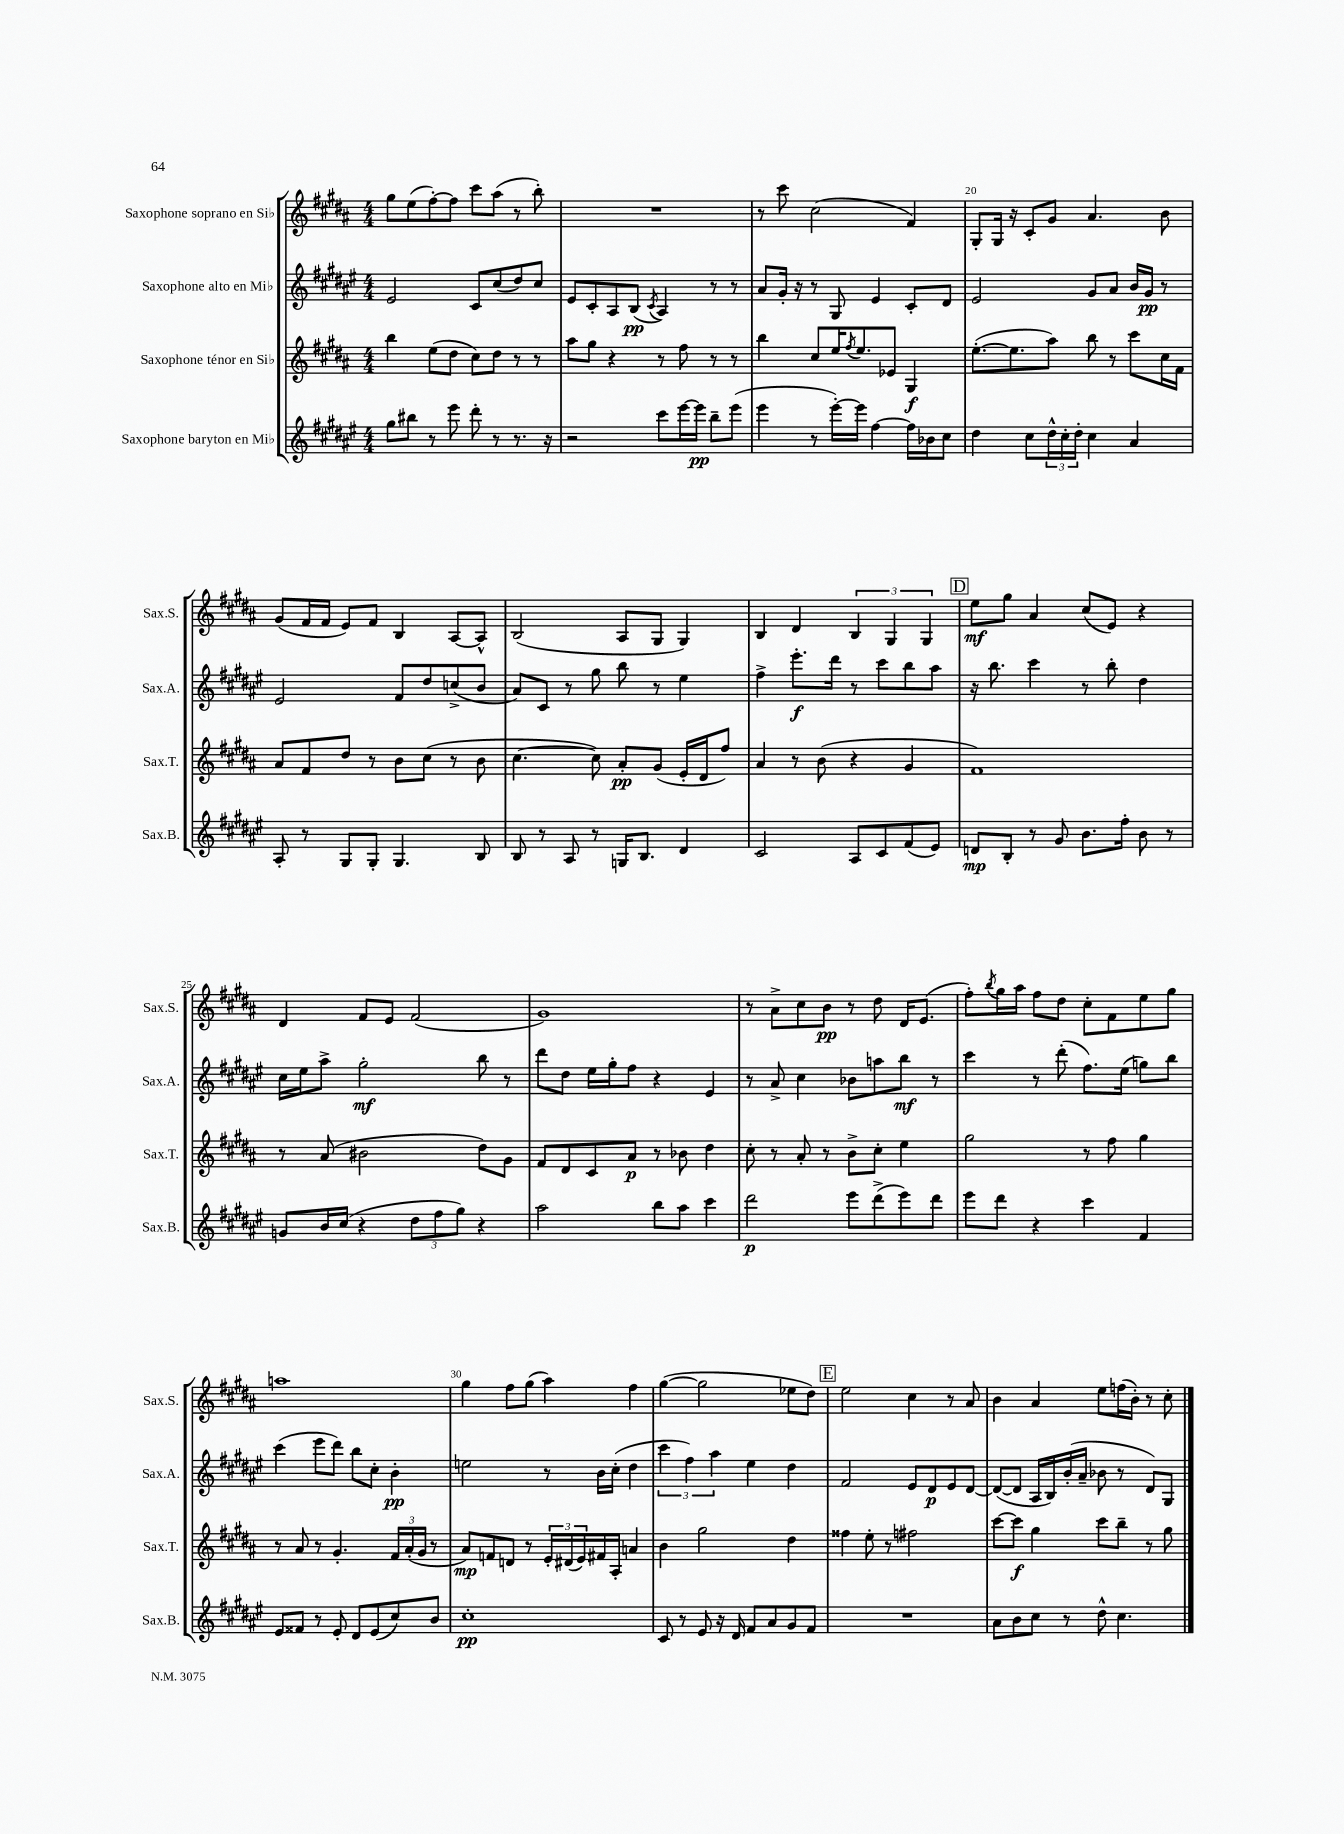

**kern	**kern	**kern	**kern
*staff4	*staff3	*staff2	*staff1
*clefG2	*clefG2	*clefG2	*clefG2
*k[f#c#g#d#a#e#]	*k[f#c#g#d#a#]	*k[f#c#g#d#a#e#]	*k[f#c#g#d#a#]
*M4/4	*M4/4	*M4/4	*M4/4
8gg#\L	4bb\	2e#/	8gg#\L
8bb#\J	.	.	(8ee\
8r	(8ee\L	.	[8ff#'\)
8eee#\	8dd#\J	.	8ff#\]J
8ddd#'\	8cc#\L)	8c#/L	8ccc#\L
8r	8dd#\J	(8cc#/	(8aa#\J
8.r	8r	8dd#/)	8r
.	8r	8cc#/J	8bb'\)
16r	.	.	.
=	=	=	=
2r	8aa#\L	8e#/L	1r
.	8gg#\J	8c#'/	.
.	4r	8A#/	.
.	.	(8B/J	.
.	.	8qc#/	.
8ccc#\L	8r	4A#/)	.
[16eee#\L	8ff#\	.	.
16eee#\]JJ	.	.	.
8bb~\L	8r	8r	.
(8eee#\J	8r	8r	.
=	=	=	=
4eee#\	4bb\	8a#/L	8r
.	.	16g#'/Jk	8ccc#\
.	.	16r	.
8r	8cc#/L	8r	(2cc#\
[16eee#'\LL)	16ee/K	8G#/	.
.	8qff#/	.	.
16eee#\]JJ	8.ee/	.	.
[4ff#\	.	4e#/	.
.	8e-/J	.	.
16ff#\]LL	4G#/	8c#'/L	4f#/)
16b-\J	.	.	.
8cc#\J	.	8d#/J	.
=	=	=	=
4dd#\	([8.ee'\L	2e#/	8G#'/L
.	.	.	16G#/Jk
.	8.ee\]	.	16r
8cc#\L	.	.	8c#'/L
24dd#^^\L	8aa#\J)	.	8g#/J
24cc#'\	.	.	.
24dd#'\JJ	.	.	.
4cc#\	8bb\	8g#/L	4.a#/
.	8r	8a#/J	.
4a#/	8ccc#\L	16b/LL	.
.	.	16g#/JJ	.
.	16cc#\L	8r	8b\
.	16f#\JJ	.	.
=	=	=	=
8A#'/	8a#/L	2e#/	(8g#/L
8r	8f#/	.	16f#/L
.	.	.	16f#/JJ
8G#/L	8dd#/J	.	8e/L)
8G#'/J	8r	.	8f#/J
4.G#/	8b\L	8f#/L	4B/
.	(8cc#\J	8dd#/	.
.	8r	(8cc^/	[8A#/L
8B/	8b\	8b/J	8A#^^/]J
=	=	=	=
8B/	[4.cc#\	8a#/L)	(2B/
8r	.	8c#/J	.
8A#/	.	8r	.
8r	8cc#\])	8gg#\	.
16G/LK	8a#'/L	8bb\	8A#/L
8.B/J	.	.	.
.	(8g#/J	8r	8G#/J
4d#/	16e'/LL	4ee#\	4G#/)
.	16d#/J	.	.
.	8ff#/J)	.	.
=	=	=	=
2c#/	4a#/	4ff#^\	4B/
.	8r	8.eee#'\L	4d#/
.	(8b\	.	.
.	.	16ddd#\Jk	.
8A#/L	4r	8r	6B/
8c#/	.	8ccc#\L	.
.	.	.	6G#/
(8f#/	4g#/	8bb\	.
.	.	.	6G#/
8e#/J)	.	8aa#\J	.
=	=	=	=
8d/L	1f#)	16r	8ee\L
.	.	8.bb\	.
8B'/J	.	.	8gg#\J
8r	.	4ccc#\	4a#/
8g#/	.	.	.
8.b\L	.	8r	(8cc#/L
.	.	8bb'\	8e/J)
16ff#'\Jk	.	.	.
8b\	.	4dd#\	4r
8r	.	.	.
=	=	=	=
8g/L	8r	16cc#\LL	4d#/
.	.	16ee#\J	.
16b/L	(8a#/	8aa#^\J	.
(16cc#/JJ	.	.	.
4r	2b#\	2gg#'\	8f#/L
.	.	.	8e/J
12dd#\L	.	.	(2f#/
12ff#\	.	.	.
12gg#\J)	.	.	.
4r	8dd#\L)	8bb\	.
.	8g#\J	8r	.
=	=	=	=
2aa#\	8f#/L	8ddd#\L	1g#)
.	8d#/	8dd#\J	.
.	8c#/	16ee#\LL	.
.	.	16gg#'\J	.
.	8a#/J	8ff#\J	.
8bb\L	8r	4r	.
8aa#\J	8b-\	.	.
4ccc#\	4dd#\	4e#/	.
=	=	=	=
2ddd#\	8cc#'\	8r	8r
.	8r	8a#^/	8a#^\L
.	8a#'/	4cc#\	8cc#\
.	8r	.	8b\J
8eee#\L	8b^\L	8b-\L	8r
(8ddd#^\	8cc#'\J	8aa\	8dd#\
8eee#\)	4ee\	8bb\J	16d#/LK
.	.	.	(8.e/J
8ddd#\J	.	8r	.
=	=	=	=
8eee#\L	2gg#\	4ccc#\	8ff#'\L)
.	.	.	8qbb/
8ddd#\J	.	.	16gg#\L
.	.	.	16aa#\JJ
4r	.	8r	8ff#\L
.	.	(8ddd#'\	8dd#\J
4ccc#\	8r	8.ff#\L)	8cc#'\L
.	8ff#\	.	8f#\
.	.	(16ee#\Jk	.
4f#/	4gg#\	8gg\L)	8ee\
.	.	8bb\J	8gg#\J
=	=	=	=
8e#/L	8r	(4ccc#\	1aa
8f##/J	8a#/	.	.
8r	8r	8eee#\L	.
8e#'/	4.g#'/	8ddd#\J)	.
8d#/L	.	8bb\L	.
(8e#/	.	8cc#'\J	.
8cc#/)	24f#/LL	4b'\	.
.	(24a#'/	.	.
.	24g#/JJ	.	.
8b/J	8r	.	.
=	=	=	=
1cc#'	8a#/L)	2ee\	4gg#\
.	8f/	.	.
.	8d/J	.	8ff#\L
.	8r	.	(8gg#\J
.	24e'/LL	8r	4aa#\)
.	(24d#/	.	.
.	24e/)	.	.
.	16f#/	16b\LL	.
.	16A#'/JJ	(16cc#'\JJ	.
.	4a/	4dd#\	4ff#\
=	=	=	=
8c#/	4b\	6ccc#\	([4gg#\
8r	.	.	.
.	.	6ff#\)	.
8e#/	2gg#\	.	2gg#\]
.	.	6aa#\	.
16r	.	.	.
16d#/	.	.	.
8f#/L	.	4ee#\	.
8a#/	.	.	.
8g#/	4dd#\	4dd#\	8ee-\L
8f#/J	.	.	8dd#\J)
=	=	=	=
1r	4ff##\	2f#/	2ee\
.	8ee'\	.	.
.	8r	.	.
.	2ff#\	8e#/L	4cc#\
.	.	8d#/	.
.	.	8e#/	8r
.	.	[8d#/J	8a#/
=	=	=	=
8a#\L	[8ccc#\L	(8d#/_L	4b\
8b\	8ccc#\]J	8d#/]J	.
8cc#\J	4gg#\	16A#/LL	4a#/
.	.	16B/)	.
8r	.	(16b'/	.
.	.	16a#~/JJ	.
8dd#^^\	8ccc#\L	8b-\	8ee\L
4.cc#\	8bb~\J	8r	(16ff\L
.	.	.	16b'\JJ)
.	8r	8d#/L)	8r
.	8gg#\	8G#/J	8cc#'\
==	==	==	==
*-	*-	*-	*-
